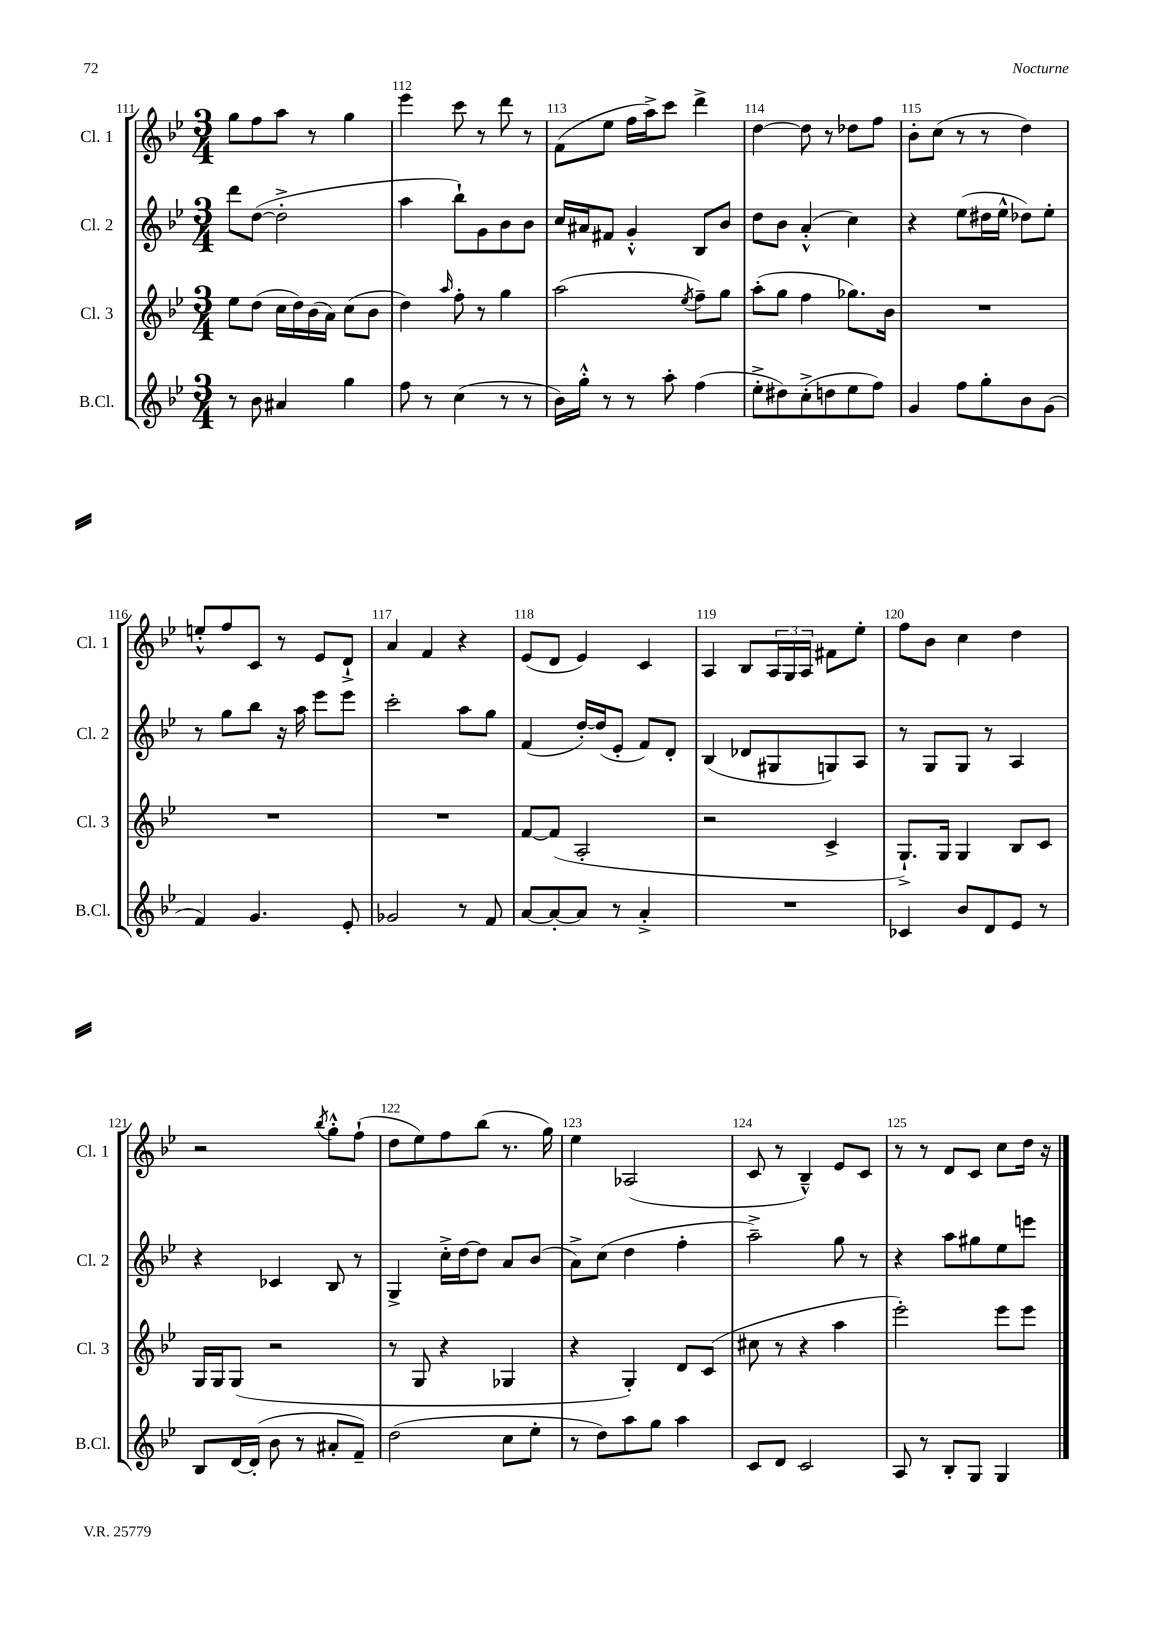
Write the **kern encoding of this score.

**kern	**kern	**kern	**kern
*staff4	*staff3	*staff2	*staff1
*clefG2	*clefG2	*clefG2	*clefG2
*k[b-e-]	*k[b-e-]	*k[b-e-]	*k[b-e-]
*M3/4	*M3/4	*M3/4	*M3/4
8r	8ee-	8ddd	8gg
8b-	(8dd	([8dd	8ff
4a#	16cc	2dd'^]	8aa
.	16dd)	.	.
.	(16b-	.	8r
.	16a)	.	.
4gg	(8cc	.	4gg
.	8b-	.	.
=	=	=	=
8ff	4dd)	4aa	4eee-
8r	.	.	.
.	16qqaa	.	.
(4cc	8ff'	8bb-`)	8ccc
.	8r	8g	8r
8r	4gg	8b-	8ddd
8r	.	8b-	8r
=	=	=	=
16b-)	(2aa	16cc	(8f
16gg'^^	.	16a#	.
8r	.	8f#	8ee-
8r	.	4g'^^	16ff
.	.	.	16aa^)
8aa'	.	.	8ccc
.	8qee-	.	.
(4ff	8ff~)	8B-	4ddd^
.	8gg	8b-	.
=	=	=	=
8ee-'^	(8aa'	8dd	[4dd
8dd#)	8gg	8b-	.
(8cc'^	4ff	(4a'^^	8dd]
8dd	.	.	8r
8ee-	8.gg-)	4cc)	8dd-
8ff)	.	.	8ff
.	16b-	.	.
=	=	=	=
4g	2.r	4r	8b-'
.	.	.	(8cc
8ff	.	(8ee-	8r
8gg'	.	16dd#	8r
.	.	16ee-^^	.
8b-	.	8dd-)	4dd)
(8g	.	8ee-'	.
=	=	=	=
4f)	2.r	8r	8ee'^^
.	.	8gg	8ff
4.g	.	8bb-	8c
.	.	16r	8r
.	.	16aa	.
.	.	8eee-	8e-
8e-'	.	8eee-	8d`^
=	=	=	=
2g-	2.r	2ccc'	4a
.	.	.	4f
8r	.	8aa	4r
8f	.	8gg	.
=	=	=	=
[8a	[8f	(4f	(8e-
8a'_	(8f]	.	8d
8a]	2A'	[16dd')	4e-)
.	.	(16dd]	.
8r	.	8e-'	.
4a'^	.	8f)	4c
.	.	8d'	.
=	=	=	=
2.r	2r	(4B-	4A
.	.	8d-	8B-
.	.	8G#	24A
.	.	.	24G
.	.	.	24A
.	4c^	8G)	8f#
.	.	8A	8ee-'
=	=	=	=
4c-	8.G`^)	8r	8ff
.	.	8G	8b-
.	16G	.	.
8b-	4G	8G	4cc
8d	.	8r	.
8e-	8B-	4A	4dd
8r	8c	.	.
=	=	=	=
8B-	16G	4r	2r
.	16G	.	.
[16d	(8G	.	.
(16d']	.	.	.
8b-	2r	4c-	.
8r	.	.	.
.	.	.	8qbb-
8a#'	.	8B-	8gg'^^
8f~)	.	8r	(8ff`
=	=	=	=
(2dd	8r	4G^	8dd
.	8G	.	8ee-)
.	4r	16cc'^	8ff
.	.	[16dd	.
.	.	8dd]	(8bb-
8cc	4G-	8a	8.r
8ee-'	.	(8b-	.
.	.	.	16gg)
=	=	=	=
8r	4r	8a^)	4ee-
8dd)	.	(8cc	.
8aa	4G')	4dd	(2A-
8gg	.	.	.
4aa	8d	4ff'	.
.	(8c	.	.
=	=	=	=
8c	8cc#	2aa~^)	8c
8d	8r	.	8r
2c	4r	.	4B-~^^)
.	4aa	8gg	8e-
.	.	8r	8c
=	=	=	=
8A	2eee-')	4r	8r
8r	.	.	8r
8B-'	.	8aa	8d
8G	.	8gg#	8c
4G	8eee-	8ee-	8cc
.	8eee-	8eee	16dd
.	.	.	16r
==	==	==	==
*-	*-	*-	*-
